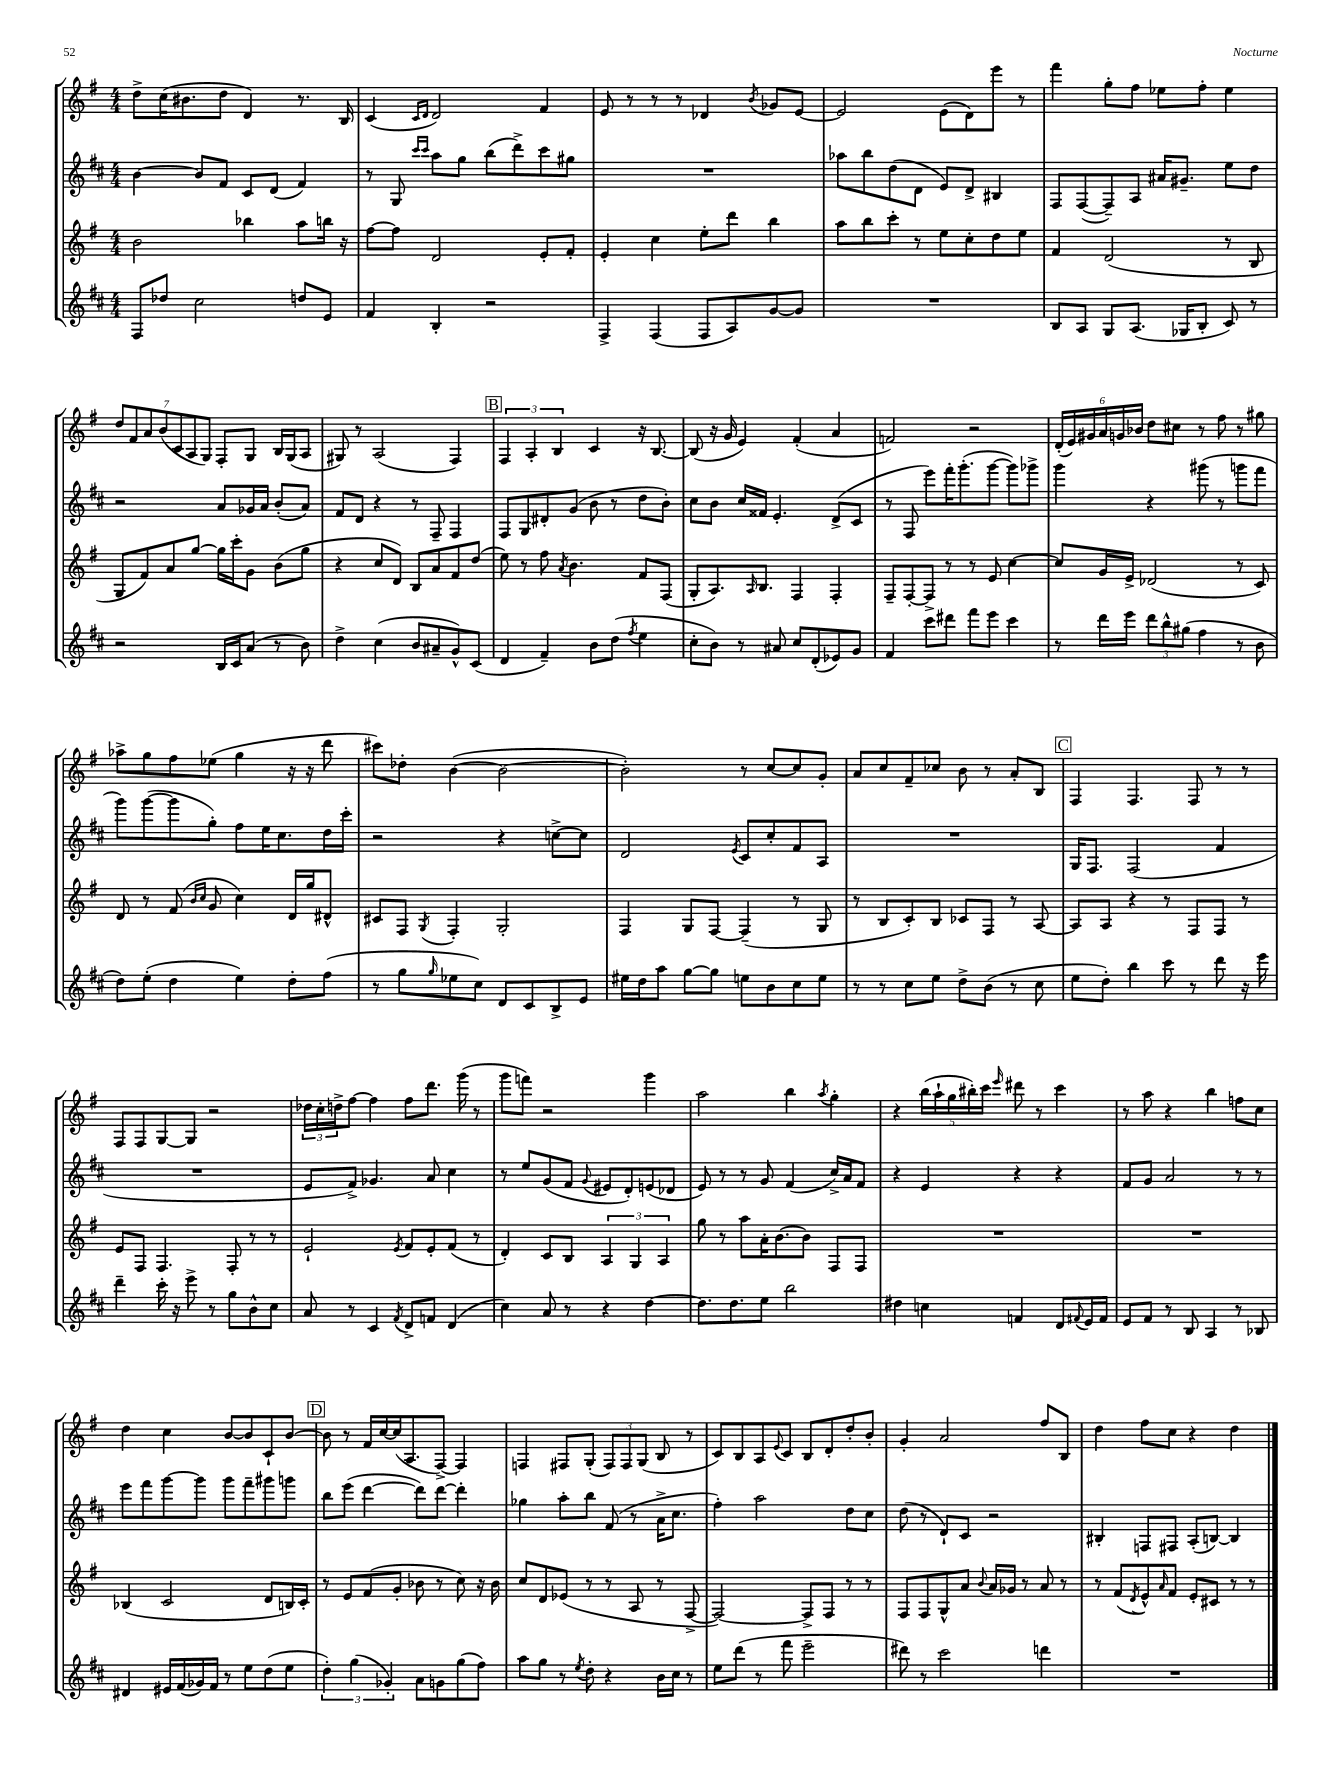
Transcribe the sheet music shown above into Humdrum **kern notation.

**kern	**kern	**kern	**kern
*staff4	*staff3	*staff2	*staff1
*clefG2	*clefG2	*clefG2	*clefG2
*k[f#c#]	*k[f#]	*k[f#c#]	*k[f#]
*M4/4	*M4/4	*M4/4	*M4/4
8F#/L	2b\	[4b\	8dd^\L
8dd-/J	.	.	(16cc\K
.	.	.	8.b#\
2cc#\	.	8b/]L	.
.	.	8f#/J	8dd\J
.	4bb-\	8c#/L	4d/)
.	.	(8d/J	.
8dd/L	8aa\L	4f#/)	8.r
8e/J	16bb\Jk	.	.
.	16r	.	16B/
=	=	=	=
4f#/	[8ff#\L	8r	(4c/
.	8ff#\]J	8G/	.
.	.	16qqccc#/LL	16qqc/LL
.	.	16qqccc#/JJ	16qqd/JJ
4B'/	2d/	8aa\L	2d/)
.	.	8gg\J	.
2r	.	(8bb\L	.
.	.	8ddd^\)	.
.	8e'/L	8ccc#\	4f#/
.	8f#'/J	8gg#\J	.
=	=	=	=
4F#^/	4e'/	1r	8e/
.	.	.	8r
(4F#/	4cc\	.	8r
.	.	.	8r
8F#/L	8ee'\L	.	4d-/
8A/)	8ddd\J	.	.
.	.	.	8qb/
[8g/	4bb\	.	8g-/L
8g/]J	.	.	[8e/J
=	=	=	=
1r	8aa\L	8aa-\L	2e/]
.	8bb\	8bb\	.
.	8ccc'\J	(8dd\	.
.	8r	8d\J	.
.	8ee\L	8e/L)	(8e\L
.	8cc'\	8d^/J	8d\)
.	8dd\	4B#/	8eee\J
.	8ee\J	.	8r
=	=	=	=
8B/L	4f#/	8F#/L	4fff#\
8A/J	.	([8F#/	.
8G/L	(2d/	8F#~/])	8gg'\L
(8.A/J	.	8A/J	8ff#\J
.	.	16a#/LK	8ee-\L
16G-/LK	.	8.g#~/J	.
8B'/J	.	.	8ff#'\J
8c#/)	8r	8ee\L	4ee-\
8r	8B/	8dd\J	.
=	=	=	=
2r	8G/L	2r	14dd/L
.	.	.	14f#/
.	8f#/)	.	.
.	.	.	14a/
.	.	.	(14b/
.	8a/	.	.
.	.	.	14c/
.	.	.	14A/
.	[8gg/J	.	.
.	.	.	14G/J)
16B/LL	16gg\]LL	8a/L	8F#'/L
16c#/J	16ccc'\J	.	.
(8a/J	8g\J	16g-/L	8G/J
.	.	16a/JJ	.
8r	(8b\L	(8b'/L	16B/LL
.	.	.	(16G/J
8b\)	8gg\J	8a/J)	8A/J
=	=	=	=
4dd^\	4r	8f#/L	8G#/)
.	.	8d/J	8r
(4cc#\	8cc/L	4r	(2A/
.	8d/J)	.	.
8b/L	8B/L	8r	.
8a#~/	8a/	8F#~/	.
8g^^/)	8f#/	4F#/	4F#/)
(8c#/J	(8dd/J	.	.
=	=	=	=
4d/	8ee\)	8F#/L	6F#/
.	8r	8G/	.
.	.	.	6A'/
4f#~/)	8ff#\	8d#'/	.
.	.	.	6B/
.	8qa/	.	.
.	4.b\	(8g/J	.
8b\L	.	8b\	4c/
(8dd\J	.	8r	.
8qff#/	.	.	.
4ee\	8f#/L	8dd\L	16r
.	.	.	[8.B/
.	(8F#/J	8b'\J)	.
=	=	=	=
8cc#'\L	8G'/L	8cc#\L	(8B/]
8b\J)	8.A/)	8b\J	16r
.	.	.	16g/
8r	.	16cc#/LL	4e/)
.	16qqA/	.	.
.	8.B/J	16f##/JJ	.
8a#/	.	4.e'/	.
8cc#/L	4F#/	.	(4f#'/
(8d'/	.	.	.
8e-/)	4F#'/	(8d^/L	4a/
8g/J	.	8c#/J	.
=	=	=	=
4f#/	8F#~/L	8r	2f/)
.	[8F#'/	8F#/	.
8ccc#\L	8F#^/]J	8eee\L)	.
8ddd#\J	8r	16fff#'\K	.
.	.	(8.ggg'\	.
8fff#\L	8r	.	2r
8eee\J	8e/	[8ggg\J	.
4ccc#\	[4cc\	8ggg\]L)	.
.	.	8ggg-^\J	.
=	=	=	=
8r	8cc/]L	4ggg\	(24d'/LL
.	.	.	24e/)
.	.	.	24g#/
16ddd\LL	16g/L	.	24a/
.	.	.	24g/
16eee\JJ	16e^/JJ	.	.
.	.	.	24b-/JJ
12ddd\L	(2d-/	4r	8dd\L
12bb^^\	.	.	.
.	.	.	8cc#\J
(12gg#\J	.	.	.
4ff#\	.	(8ggg#\	8r
.	.	8r	8ff#\
8r	8r	8ggg\L	8r
8b\	8c/)	8fff#\J	8gg#\
=	=	=	=
8dd\L)	8d/	8ggg\L)	8aa-^\L
(8ee'\J	8r	([8ggg\	8gg\
4dd\	(8f#/	8ggg\]	8ff#\
.	16qqb/LL	.	.
.	16qqcc/JJ	.	.
.	8g/	8gg'\J)	(8ee-\J
4ee\)	4cc\)	8ff#\L	4gg\
.	.	16ee\K	.
.	.	8.cc#\	.
8dd'\L	16d/LL	.	16r
.	16gg/J	.	16r
(8ff#\J	8d#^^/J	16dd\L	8ddd\
.	.	16ccc#'\JJ	.
=	=	=	=
8r	8c#/L	2r	8ccc#\L)
8gg\L	8F#/J	.	8dd-'\J
16qqgg/	8qG/	.	.
8ee-\	4F#'/	.	([4b\
8cc#\J)	.	.	.
8d/L	2G'/	4r	2b\_
8c#/	.	.	.
8B^/	.	[8cc^\L	.
8e/J	.	8cc\]J	.
=	=	=	=
16ee#\LL	4F#/	2d/	2b'\])
16dd\J	.	.	.
8aa\J	.	.	.
[8gg\L	8G/L	.	.
8gg\]J	[8F#/J	.	.
.	.	8qe/	.
8ee\L	(4F#~/]	8c#/L	8r
8b\	.	8cc#'/	[8cc/L
8cc#\	8r	8f#/	8cc/]
8ee\J	8G/	8A/J	8g'/J
=	=	=	=
8r	8r	1r	8a/L
8r	8B/L	.	8cc/
8cc#\L	8c'/)	.	8f#~/
8ee\J	8B/J	.	8cc-/J
8dd^\L	8c-/L	.	8b\
(8b\J	8F#/J	.	8r
8r	8r	.	8a'/L
8cc#\	[8A/	.	8B/J
=	=	=	=
8ee\L	8A/]L	16G/LK	4F#/
.	.	8.F#/J	.
8dd'\J)	8A/J	.	.
4bb\	4r	(2F#/	4.F#/
8ccc#\	8r	.	.
8r	8F#/L	.	8F#/
8ddd\	8F#/J	4f#/	8r
16r	8r	.	8r
16eee\	.	.	.
=	=	=	=
4ddd~\	8e/L	1r	8F#/L
.	8F#/J	.	8F#/
16ccc#'\	4.F#/	.	[8G/
16r	.	.	.
8eee^\	.	.	8G/]J
8r	.	.	2r
8gg\L	8F#'/	.	.
8b^^\	8r	.	.
8cc#\J	8r	.	.
=	=	=	=
8a/	2e`/	8e/L	24dd-\LL
.	.	.	24cc'\
.	.	.	24dd^\J
8r	.	8f#^/J)	[8ff#\J
4c#/	.	4.g-/	4ff#\]
8qf#/	8qe/	.	.
8d^/L	8f#/L	.	8ff#\L
8f/J	8e'/	8a/	8.ddd\J
(4d/	(8f#/J	4cc#\	.
.	.	.	(16ggg\
.	8r	.	8r
=	=	=	=
4cc#\)	4d'/)	8r	8ggg\L
.	.	8ee/L	8fff\J)
8a/	8c/L	(8g/	2r
8r	8B/J	8f#/J	.
.	.	8qqg/	.
4r	6A/	8e#/L	.
.	.	8d'/)	.
.	6G/	.	.
[4dd\	.	(8e/	4ggg\
.	6A/	.	.
.	.	8d-/J	.
=	=	=	=
8.dd\]L	8gg\	8e/)	2aa\
.	8r	8r	.
8.dd\	.	.	.
.	8aa\L	8r	.
8ee\J	16a'\K	8g/	.
.	[8.b\	.	.
2bb\	.	(4f#/	4bb\
.	8b\]J	.	.
.	.	.	8qaa/
.	8F#/L	16cc#^/LL)	4gg'\
.	.	16a/J	.
.	8F#/J	8f#/J	.
=	=	=	=
4dd#\	1r	4r	4r
4cc\	.	4e/	(20bb\LL
.	.	.	20aa`\
.	.	.	20gg\
.	.	.	20bb#'\)
.	.	.	20ccc\JJ
.	.	.	16qqeee/
4f/	.	4r	8ddd#\
.	.	.	8r
8d/L	.	4r	4ccc\
8qqf#/	.	.	.
16e/L	.	.	.
16f#/JJ	.	.	.
=	=	=	=
8e/L	1r	8f#/L	8r
8f#/J	.	8g/J	8aa\
8r	.	2a/	4r
8B/	.	.	.
4A/	.	.	4bb\
8r	.	8r	8ff\L
8B-/	.	8r	8cc\J
=	=	=	=
4d#/	(4B-/	8eee\L	4dd\
.	.	8fff#\	.
16e#/LL	2c/	[8ggg\	4cc\
(16f#/	.	.	.
16g-/)	.	8ggg\]J	.
16f#/JJ	.	.	.
8r	.	8ggg\L	[8b/L
8ee\L	.	8fff#~\	8b/]
(8dd\	8d/L	8ggg#\	8c`/
8ee\J	16B/L)	8ggg\J	[8b/J
.	16c'/JJ	.	.
=	=	=	=
6dd'\)	8r	8bb\L	8b\]
.	8e/L	(8eee\J	8r
(6gg\	.	.	.
.	(8f#/	[4ddd\	16f#/LL
.	.	.	[16cc/
6g-'/)	.	.	.
.	8g'/J	.	(16cc/]J
.	.	.	8.A/
8a\L	8b-\	8ddd\]L)	.
8g\	8r	[8ddd\J	[8F#^/J)
(8gg\	8cc\)	4ddd'\]	4F#/]
8ff#\J)	16r	.	.
.	16b-\	.	.
=	=	=	=
8aa\L	8cc/L	4gg-\	4F/
8gg\J	8d/	.	.
8r	(8e-/J	8aa'\L	8F#/L
8qee/	.	.	.
8dd'\	8r	8bb\J	(8G'/J
4r	8r	(8f#/	12F#/L)
.	.	.	12F#/
.	8A/	8r	.
.	.	.	(12G/J
16b\LL	8r	16a^\LK	8B/
16cc#\JJ	.	8.cc#\J	.
8r	[8F#^/	.	8r
=	=	=	=
8ee\L	2F#/_)	4ff#'\)	8c/L)
(8ddd\J	.	.	8B/
8r	.	2aa\	8A/
.	.	.	8qqe/
8fff#\	.	.	8c/J
2eee~\	8F#^/]L	.	8B/L
.	8F#/J	.	8d'/
.	8r	8dd\L	8dd'/
.	8r	8cc#\J	8b'/J
=	=	=	=
8ddd#\)	8F#/L	(8dd\	4g'/
8r	8F#/	8r	.
2ccc#\	8G^^/	8d`/L)	2a/
.	8a/J	8c#/J	.
.	8qqb/	.	.
.	16a/LL	2r	.
.	16g-/JJ	.	.
.	8r	.	.
4ddd\	8a/	.	8ff#/L
.	8r	.	8B/J
=	=	=	=
1r	8r	4B#'/	4dd\
.	(8f#/L	.	.
.	8qd/	.	.
.	8e^^/)	8F/L	8ff#\L
.	16qqa/	.	.
.	8f#/J	8F#/J	8cc\J
.	8e'/L	(8A'/L	4r
.	8c#/J	[8B/J)	.
.	8r	4B/]	4dd\
.	8r	.	.
==	==	==	==
*-	*-	*-	*-
